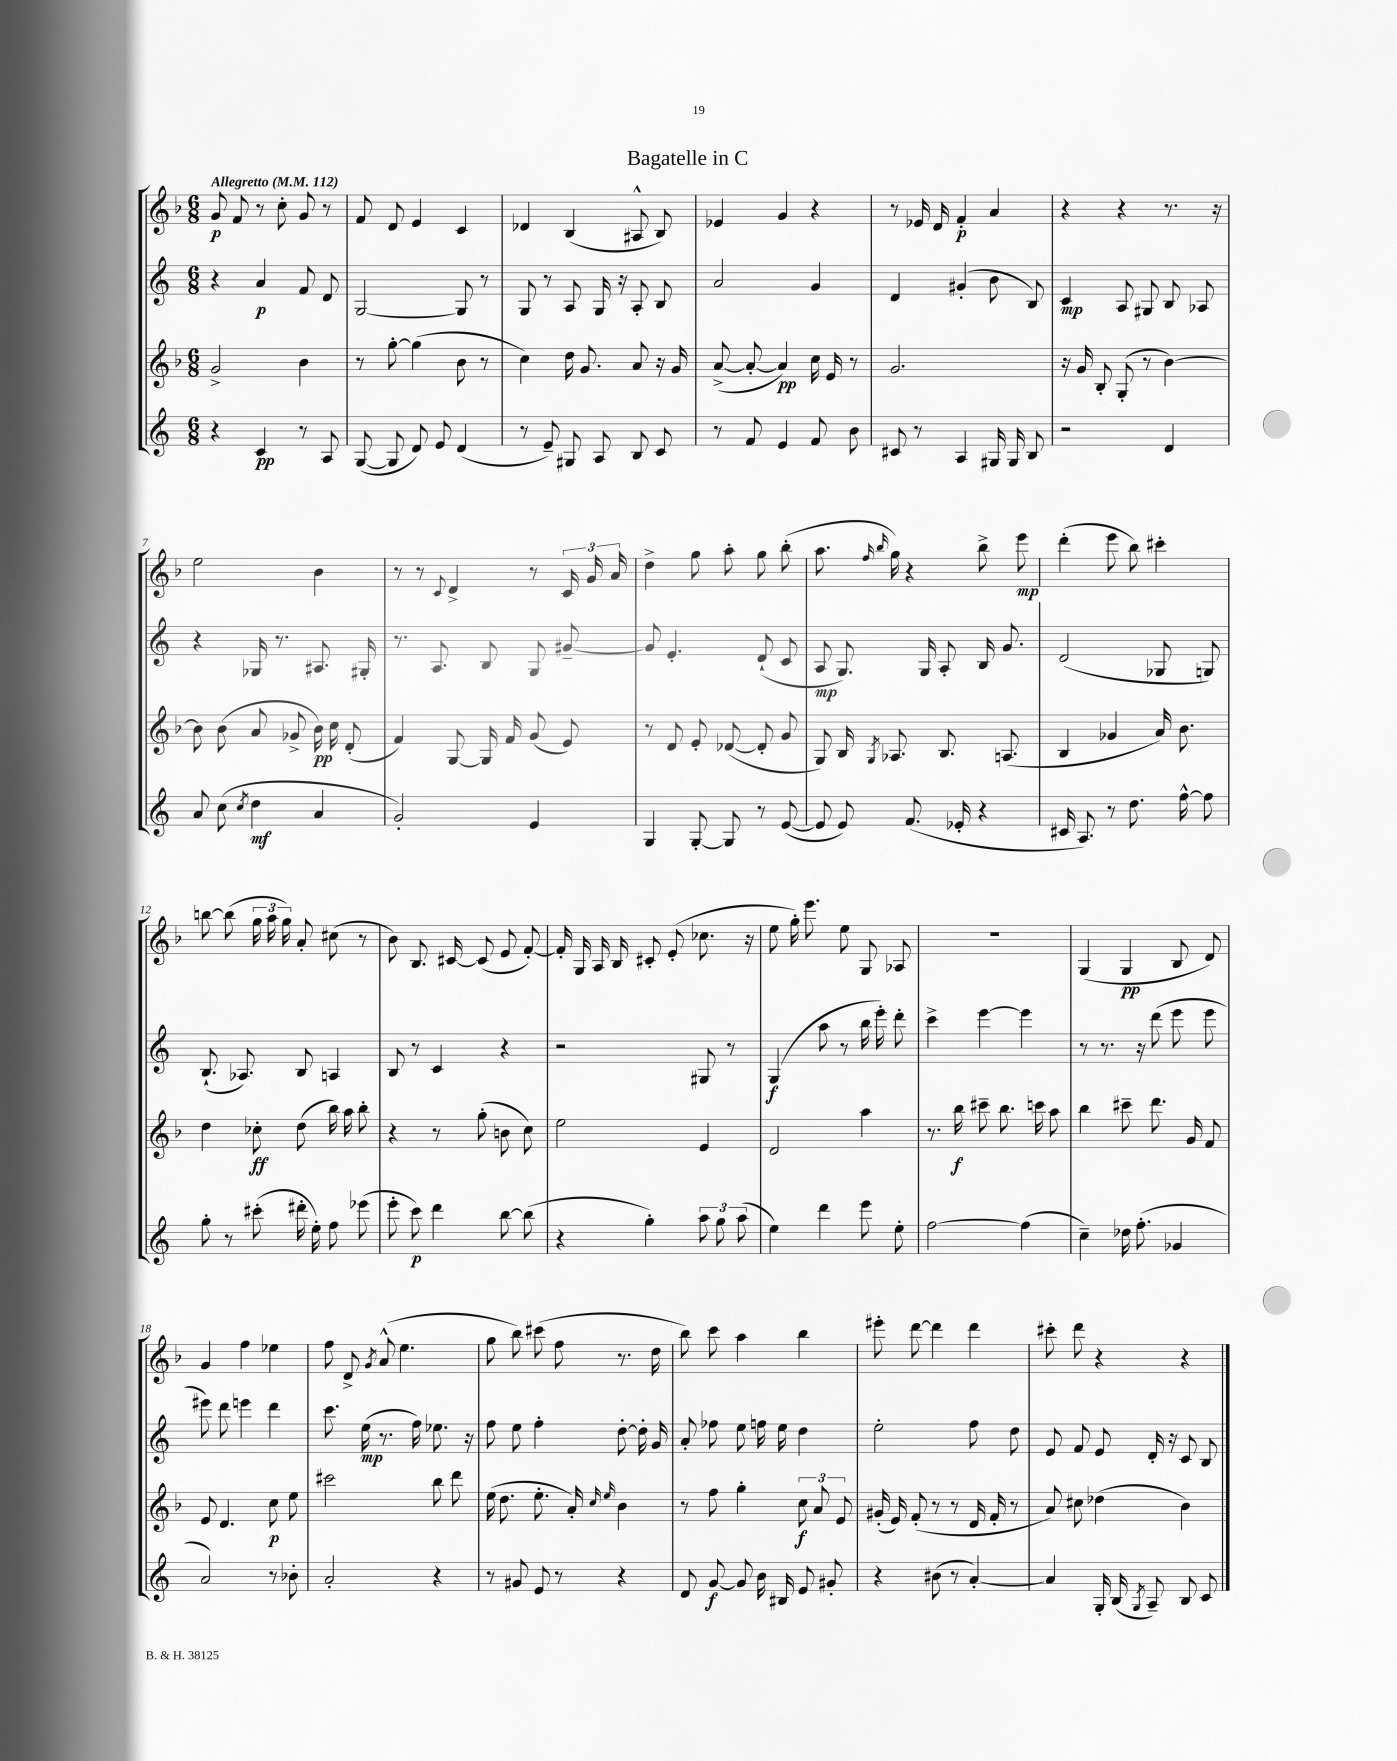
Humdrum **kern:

**kern	**kern	**kern	**kern
*staff4	*staff3	*staff2	*staff1
*clefG2	*clefG2	*clefG2	*clefG2
*k[]	*k[b-]	*k[]	*k[b-]
*M6/8	*M6/8	*M6/8	*M6/8
*MM112	*MM112	*MM112	*MM112
4r	2g^	4r	8g
.	.	.	8f
4c	.	4a	8r
.	.	.	8cc'
8r	4b-	8f	8g
8A	.	8d	8r
=	=	=	=
([8G	8r	[2G	8f
8G]	[8gg'	.	8d
8d)	(4gg]	.	4e
8e	.	.	.
(4d	8b-	8G]	4c
.	8r	8r	.
=	=	=	=
8r	4cc)	8G	4d-
8e~)	.	8r	.
8G#	16dd	8A	(4B-
.	8.g	.	.
8A	.	16G	.
.	.	16r	.
8B	8a	8A'	8A#^^
8c	16r	8B	8B-)
.	16g	.	.
=	=	=	=
8r	([8a^	2a	4e-
8f	8a'_	.	.
4e	4a])	.	4g
8f	16cc	4g	4r
.	16e	.	.
8b	8r	.	.
=	=	=	=
8c#	2.g	4d	8r
8r	.	.	16e-
.	.	.	16d
4A	.	(4g#'	4f'
16G#	.	8b	4a
16G#	.	.	.
8B	.	8B)	.
=	=	=	=
2r	16r	4c	4r
.	16g	.	.
.	8B-'	.	.
.	(8G'	8A	4r
.	8r	8G#	.
4d	[4b-)	8B	8.r
.	.	8A-	.
.	.	.	16r
=	=	=	=
8a	8b-]	4r	2ee
(8cc	(8b-	.	.
8qcc	.	.	.
4dd	8a	16G-	.
.	.	8.r	.
.	8g-^	.	.
4a	16b-)	8.A#	4b-
.	16cc	.	.
.	(8d'	.	.
.	.	16G#'	.
=	=	=	=
2g')	4f)	8.r	8r
.	.	.	8r
.	.	8.A	.
.	.	.	8qqc
.	[8G	.	4d^
.	16G]	8B	.
.	16f	.	.
4e	(8g	8G	8r
.	8e)	[8g#~	24c
.	.	.	24g
.	.	.	24a
=	=	=	=
4G	8r	8g#]	4dd^
.	8d	4.e'	.
[8G'	8e'	.	8gg
8G]	([8d-	.	8aa'
8r	8d-']	(8d`	8gg
([8e	8g	8c	(8bb-'
=	=	=	=
8e]	8G)	8A	8.aa
8e)	16B-	8.G)	.
.	.	.	16qqff
.	8qG	.	16qqbb-
.	8.A-	.	16gg)
(8.f	.	.	4r
.	.	16G	.
.	8.B-	8A'	.
16e-'	.	.	.
4r	.	16B	8bb-^
.	(8.A	8.g	.
.	.	.	8eee
=	=	=	=
16c#	4B-	(2d	(4ddd'
8.A)	.	.	.
8r	4g-	.	8eee
8.dd	.	.	8bb-)
.	16a)	8G-	4ccc#'
[16ff^^	8.b-	.	.
8ff]	.	8G)	.
=	=	=	=
8gg'	4dd	(8.B`	[8bb
8r	.	.	(8bb]
.	.	8.A-)	.
(8ccc#'	8cc-'	.	24gg
.	.	.	24aa
.	.	.	24gg)
16ddd#'	(8dd	8B	8a'
16ee')	.	.	.
8ff	16bb-)	4A	(8cc#
.	16aa	.	.
(8eee-	8bb-'	.	8r
=	=	=	=
8eee'	4r	8B	8b-)
8ccc)	.	8r	8.B-
4ddd	8r	4c	.
.	.	.	[16c#
.	(8gg'	.	(8c#]
[8bb	8b	4r	8e
(8bb]	8cc)	.	[8f')
=	=	=	=
4r	2ee	2r	16f']
.	.	.	16G
.	.	.	16A
.	.	.	16B-
4gg')	.	.	8c#'
.	.	.	(8e'
12aa	4e	8G#	8.cc-
12gg	.	.	.
.	.	8r	.
(12aa	.	.	.
.	.	.	16r
=	=	=	=
4ee)	2d	(4G	8ee
.	.	.	16gg')
.	.	.	8.eee
4ddd	.	8aa	.
.	.	8r	8ee
8eee	4aa	16bb	8G
.	.	16eee')	.
8ee'	.	8ddd'	8A-
=	=	=	=
[2ff	8.r	4ccc^	2.r
.	16bb-	.	.
.	8ccc#~	[4eee	.
.	8.bb-	.	.
(4ff]	.	4eee]	.
.	16ccc	.	.
.	8aa	.	.
=	=	=	=
4cc~)	4bb-	8r	(4G
.	.	8.r	.
16dd-	8ccc#~	.	4G
(8.ff'	.	16r	.
.	8.ddd	(8ddd	.
4g-	.	8eee	8B-
.	16g	.	.
.	8f	8eee	8d)
=	=	=	=
2a)	8e	8eee#)	4g
.	4.d	8ddd	.
.	.	4eee	4ff
8r	8cc	4ddd	4ee-
8b-'	8ee	.	.
=	=	=	=
2a'	2ccc#	8.ccc	8ff
.	.	.	8d^
.	.	(16ee	.
.	.	.	8qg
.	.	8.r	(8a^^
.	.	.	4.ee
.	.	16ff)	.
4r	8bb-	8.ee-	.
.	8ddd	.	.
.	.	16r	.
=	=	=	=
8r	(16ee	8ff	8gg
.	8.dd	.	.
8g#	.	8ee	8bb-)
8e	8.ee'	4ff'	(8ccc#
8r	.	.	8ff
.	16a')	.	.
.	16qqcc	.	.
.	16qqee	.	.
4r	4b-	[8dd'	8.r
.	.	16dd']	.
.	.	16g	16dd
=	=	=	=
8d	8r	8a'	8bb-)
[8g	8ff	8ff-	8ccc
8g]	4gg'	8ee	4aa
16b	.	16ff	.
16B#	.	16ee	.
8e	12cc	4dd	4bb-
.	12a	.	.
8g#'	.	.	.
.	12e	.	.
=	=	=	=
4r	(16g#'	2ee'	8eee#'
.	16e)	.	.
.	(8f'	.	[8ddd
(8b#	8r	.	4ddd]
8r	8r	.	.
[4a')	16d	8ff	4ddd
.	16f'	.	.
.	8r	8dd	.
=	=	=	=
4a]	8a)	8e	8ccc#'
.	8cc#	8f	8ddd
16G'	(4dd-	8e	4r
(16B	.	.	.
8qG	.	.	.
8A~)	.	16d'	.
.	.	16r	.
8B	4b-)	8c	4r
8c	.	8B	.
==	==	==	==
*-	*-	*-	*-
